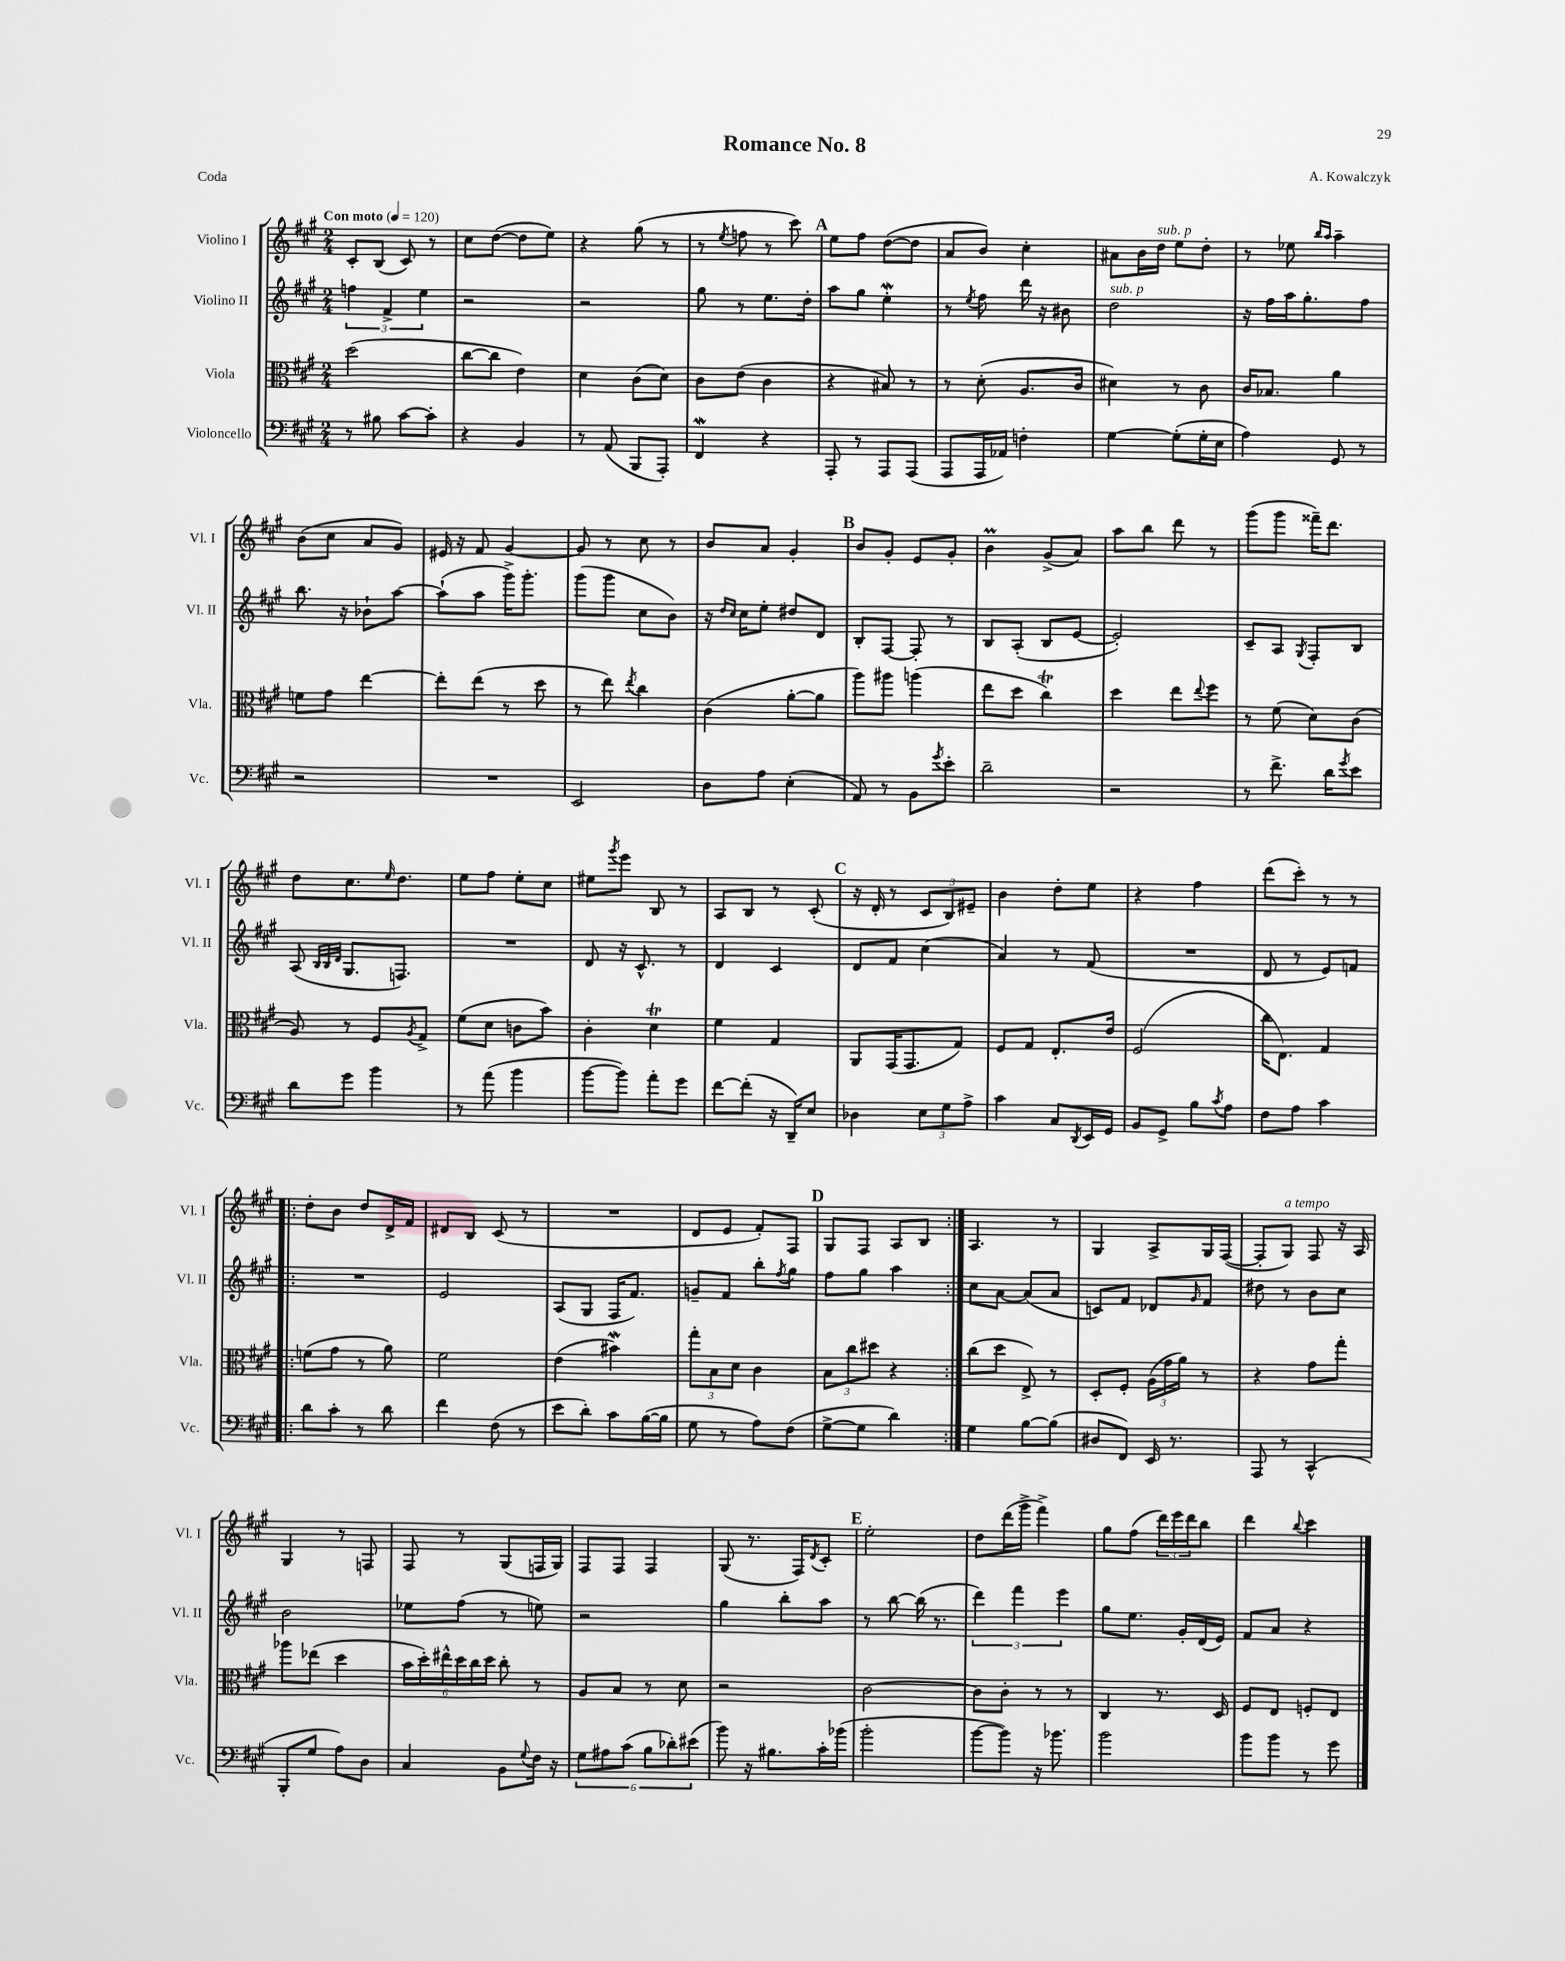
\header { title = "Romance No. 8" composer = "A. Kowalczyk" piece = "Coda" }
<<
\new StaffGroup <<
\new Staff = "s0" \with { instrumentName = "Violino I" shortInstrumentName = "Vl. I" } {
    \clef treble \key a \major \numericTimeSignature \time 2/4 \tempo "Con moto" 4 = 120
    cis'8-. b8( cis'8) r8 |
    cis''8 d''8~( d''8 e''8) |
    r4 gis''8( r8 |
    r8 \acciaccatura { e''8 } f''8 r8 cis'''8) |
    \mark \markup { \bold "A" } e''8 fis''8 d''8~( d''8 |
    a'8 b'8) cis''4-. |
    ais'8 b'16 d''16^\markup { \italic "sub. p" } e''8 d''8-. |
    r8 ees''8 \grace { b''16 a''16 } a''4-- |
    b'8( cis''8 a'8 gis'8) |
    eis'16 r16 fis'8 gis'4~ |
    gis'8 r8 cis''8 r8 |
    b'8 a'8 gis'4-. |
    \mark \markup { \bold "B" } b'8 gis'8-. e'8 gis'8-. |
    b'4\prall gis'8->( a'8) |
    a''8 b''8 d'''8 r8 |
    gis'''8( gis'''8 fisis'''16--) d'''8. |
    d''8 cis''8. \grace { e''16 } d''8. |
    e''8 fis''8 e''8-. cis''8 |
    eis''8 \acciaccatura { gis'''8 } e'''8 b8 r8 |
    a8 b8 r8 cis'8-.( |
    \mark \markup { \bold "C" } r16 d'16-. r8 \tuplet 3/2 { cis'8 b8) eis'8-- } |
    b'4 d''8-. e''8 |
    r4 fis''4 |
    d'''8( cis'''8-.) r8 r8 |
    \repeat volta 2 { d''8-. b'8 d''8 d'16-> fis'16 |
    dis'8 b8 cis'8( r8 |
    R2 |
    d'8 e'8 fis'8-.) fis8 |
    \mark \markup { \bold "D" } gis8 fis8 a8 b8 | }
    a4. r8 |
    gis4 a8-> gis16 fis16~( |
    fis8-. gis8^\markup { \italic "a tempo" }) fis8 r16 a16 |
    gis4 r8 f8 |
    fis8 r8 gis8( f16 gis16) |
    fis8 fis8 fis4 |
    gis8( r8. fis16) \acciaccatura { d'8 } cis'8-. |
    \mark \markup { \bold "E" } e''2-. |
    d''8 d'''16( gis'''16-> fis'''4->) |
    gis''8 fis''8( \tuplet 3/2 { d'''16) e'''16 d'''16 } b''8 |
    d'''4 \appoggiatura { b''8 } cis'''4 \bar "|." |
}
\new Staff = "s1" \with { instrumentName = "Violino II" shortInstrumentName = "Vl. II" } {
    \clef treble \key a \major \numericTimeSignature \time 2/4
    \tuplet 3/2 { f''4 fis'4-> e''4 } |
    r2 |
    r2 |
    gis''8 r8 e''8. d''16-. |
    \mark \markup { \bold "A" } a''8 gis''8 e''4-.\mordent |
    r8 \acciaccatura { e''8 } fis''8 d'''16 r16 bis'8 |
    d''2^\markup { \italic "sub. p" } |
    r16 fis''16 a''16 gis''8.-. fis''8 |
    b''8. r16 bes'8-! a''8~ |
    a''8-!( a''8 gis'''16->) gis'''8.-. |
    gis'''8( gis'''8 cis''8 b'8) |
    r16 \grace { d''16 cis''16 } cis''16 e''8-. dis''8 d'8 |
    \mark \markup { \bold "B" } b8-. fis8~ fis8-. r8 |
    b8 a8-.( b8 e'8~ |
    e'2-.) |
    cis'8-- a8 \acciaccatura { gis8 } fis8-. b8 |
    a8( \grace { b32 b32 d'32 } gis8. f8.) |
    R2 |
    d'8 r16 cis'8.-^ r8 |
    d'4 cis'4 |
    \mark \markup { \bold "C" } d'8 fis'8 cis''4( |
    a'4) r8 fis'8( |
    R2 |
    d'8 r8 e'8) f'8 |
    \repeat volta 2 { R2 |
    e'2 |
    a8( gis8 fis16 fis'8.) |
    g'8-- fis'8 b''8-. \acciaccatura { fis''8 } gis''8 |
    \mark \markup { \bold "D" } fis''8 gis''8 a''4 | }
    cis''8 a'8~ a'8( a'8 |
    c'8) fis'8 des'8 \grace { gis'16 } fis'8 |
    dis''8 r8 b'8 cis''8 |
    b'2 |
    ees''8 fis''8( r8 e''8) |
    r2 |
    gis''4 b''8-. a''8 |
    \mark \markup { \bold "E" } r8 b''8~ b''16( r8. |
    \tuplet 3/2 { d'''4) fis'''4 e'''4 } |
    gis''8 e''8. gis'16-. d'16( e'16) |
    fis'8 a'8 r4 \bar "|." |
}
\new Staff = "s2" \with { instrumentName = "Viola" shortInstrumentName = "Vla." } {
    \clef alto \key a \major \numericTimeSignature \time 2/4
    d''2( |
    cis''8~ cis''8 e'4) |
    d'4 cis'8( d'8) |
    cis'8 e'8( cis'4 |
    \mark \markup { \bold "A" } r4 bis8) r8 |
    r8 d'8-.( a8. cis'16 |
    dis'4) r8 cis'8 |
    cis'16 bes8. a'4 |
    f'8 gis'8 e''4~ |
    e''8-. e''8( r8 d''8 |
    r8 e''8) \acciaccatura { e''8 } cis''4 |
    cis'4( a'8~-. a'8 |
    \mark \markup { \bold "B" } a''8) ais''8 a''4( |
    e''8 d''8 cis''4\trill) |
    d''4 e''8 \appoggiatura { e''8 } fis''8 |
    r8 fis'8( d'8) cis'8( |
    a8) r8 fis8 \acciaccatura { a8 } gis8-> |
    fis'8( d'8 c'8 b'8) |
    cis'4-. d'4\trill |
    fis'4 gis4 |
    \mark \markup { \bold "C" } a,8 gis,16( gis,8. gis8) |
    fis8 gis8 e8.-. e'16 |
    fis2( |
    cis''16 e8.) gis4 |
    \repeat volta 2 { f'8( gis'8 r8 a'8) |
    fis'2 |
    e'4( bis'4\mordent) |
    \tuplet 3/2 { gis''8-. b8 d'8 } cis'4 |
    \mark \markup { \bold "D" } \tuplet 3/2 { b8 cis''8 dis''8 } r4 | }
    cis''8( d''8 e8->) r8 |
    d8-. fis8-. \tuplet 3/2 { a16( gis'16 a'16) } r8 |
    r4 gis'8 gis''8-. |
    aes''8 ees''8( d''4 |
    \tuplet 6/4 { b'16 d''16-.) eis''16-^ d''16 cis''16 d''16 } cis''8-. r8 |
    a8 b8 r8 d'8 |
    r2 |
    \mark \markup { \bold "E" } cis'2~ |
    cis'8 cis'8-. r8 r8 |
    cis4 r8. d16 |
    fis8 e8 f8-. e8 \bar "|." |
}
\new Staff = "s3" \with { instrumentName = "Violoncello" shortInstrumentName = "Vc." } {
    \clef bass \key a \major \numericTimeSignature \time 2/4
    r8 bis8 cis'8~ cis'8-. |
    r4 b,4 |
    r8 a,8( b,,8 a,,8-.) |
    fis,4\mordent r4 |
    \mark \markup { \bold "A" } a,,8-. r8 a,,8 a,,8( |
    a,,8 a,,16 aes,16) f4-. |
    gis4~ gis8-.( gis16-. e16 |
    a4) gis,8 r8 |
    r2 |
    R2 |
    e,2 |
    d8 a8 e4-.( |
    \mark \markup { \bold "B" } a,8) r8 b,8 \acciaccatura { gis'8 } e'8-. |
    d'2-- |
    r2 |
    r8 fis'8.-> d'16 \acciaccatura { gis'8 } e'8 |
    d'8 gis'8 b'4 |
    r8 a'8( b'4 |
    b'8~ b'8) a'8-. gis'8 |
    fis'8~ fis'8-.( r16 d,16--) e8 |
    \mark \markup { \bold "C" } des4 \tuplet 3/2 { e8 gis8 a8-> } |
    cis'4 cis8 \acciaccatura { d,8 } e,16 gis,16 |
    b,8 gis,8-> b8 \acciaccatura { cis'8 } a8 |
    fis8 a8 cis'4 |
    \repeat volta 2 { d'8 cis'8-. r8 d'8 |
    fis'4 fis8( r8 |
    e'8 d'8-.) cis'8 b16~( b16 |
    gis8 r8 a8) fis8( |
    \mark \markup { \bold "D" } gis8~-> gis8 d'4) | }
    gis4 b8~ b8( |
    dis8 fis,8) e,16 r8. |
    a,,8 r8 cis,4-^( |
    b,,8-. gis8 a8) d8 |
    cis4 b,8 \appoggiatura { gis8 } fis16 r16 |
    \tuplet 6/4 { gis8 ais8 cis'8( b8 des'8-.) eis'8( } |
    b'8) r16 bis8. cis'16-. bes'16( |
    \mark \markup { \bold "E" } b'2-. |
    b'8~ b'8) r16 bes'8. |
    b'2 |
    b'8 b'8 r8 gis'8 \bar "|." |
}
>>
>>
\layout { \context { \Score \remove "Bar_number_engraver" } }
